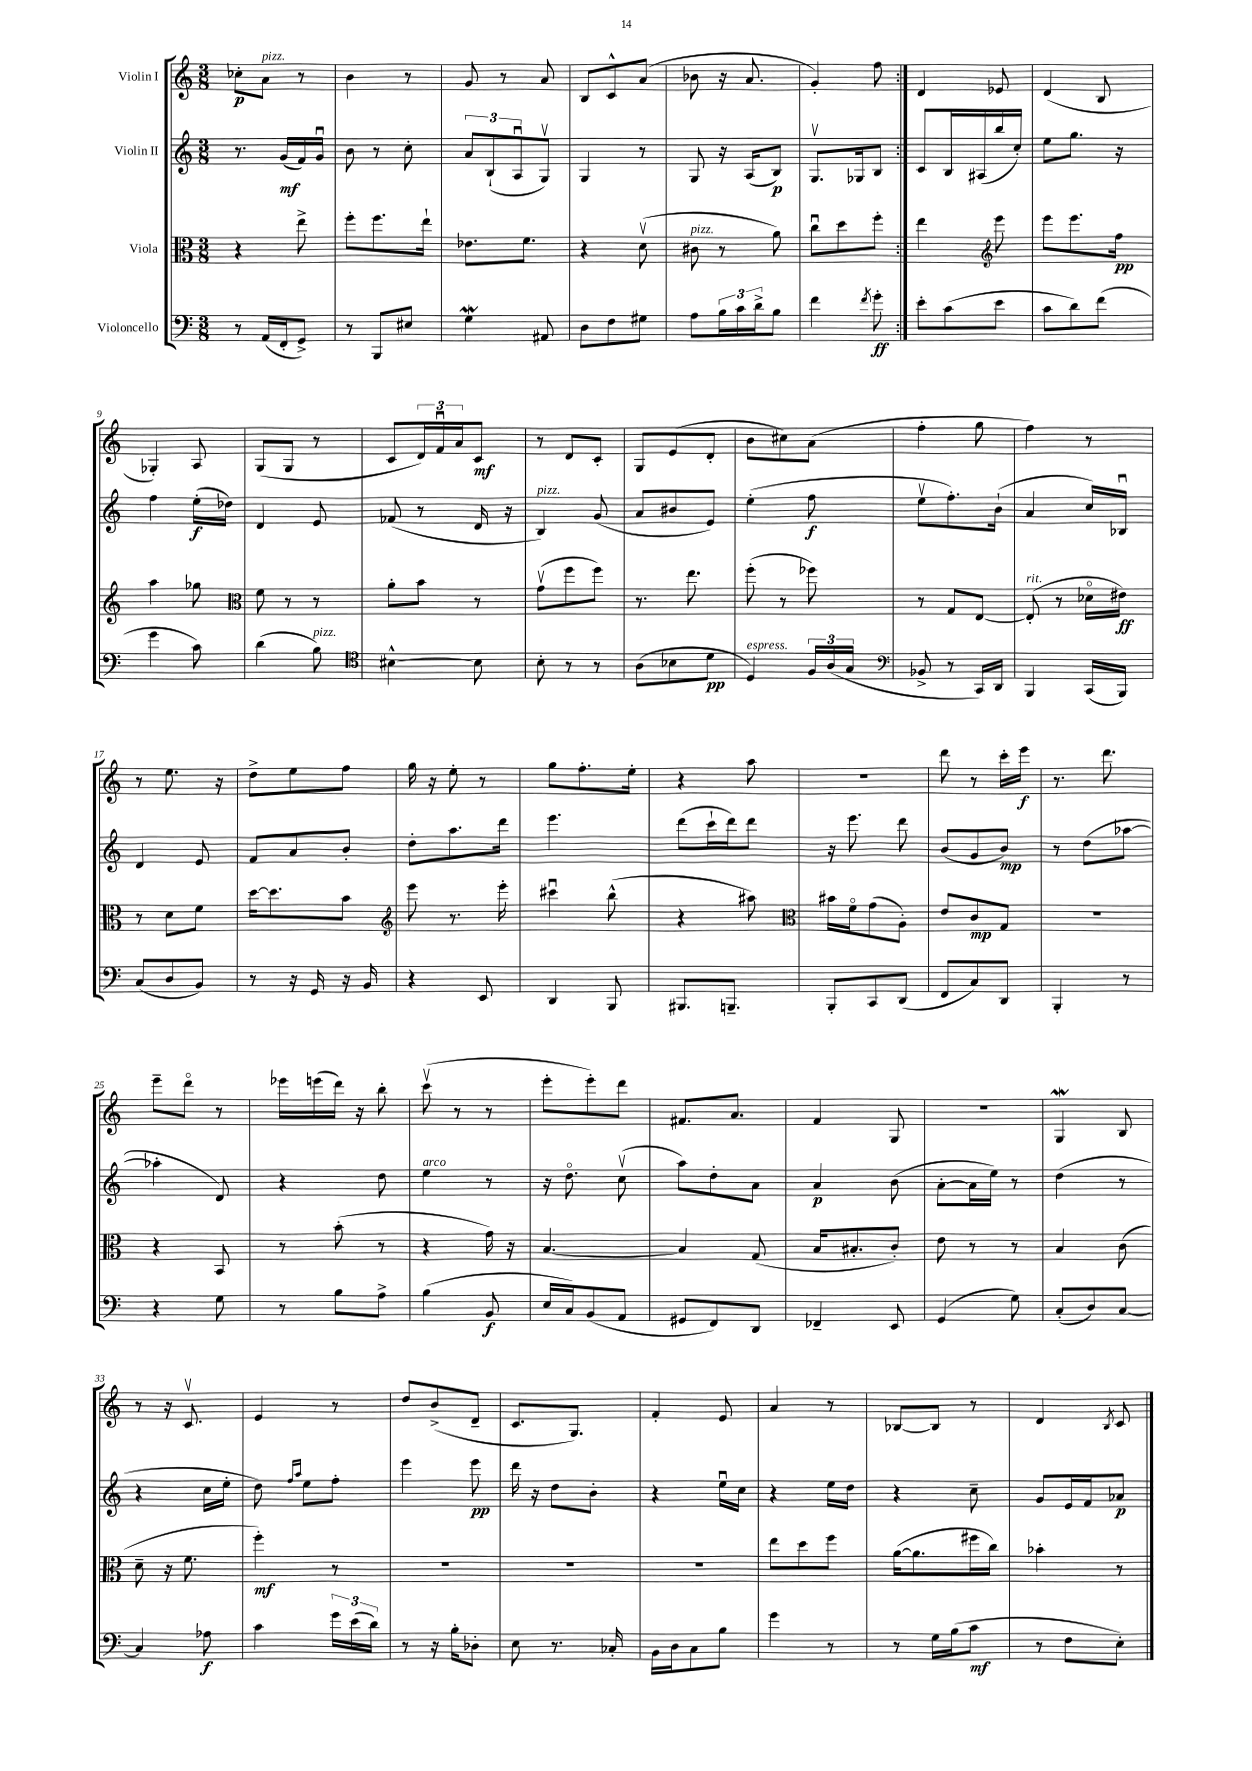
<<
\new StaffGroup <<
\new Staff = "s0" \with { instrumentName = "Violin I" } {
    \clef treble \key c \major \numericTimeSignature \time 3/8
    \repeat volta 2 { ces''8-.\p a'8^\markup { \italic "pizz." } r8 |
    b'4 r8 |
    g'8 r8 a'8 |
    b8 c'8-^ a'8( |
    bes'8 r16 a'8. |
    g'4-.) f''8 | }
    d'4 ees'8 |
    d'4( b8 |
    ges4-.) a8 |
    g8( g8 r8 |
    c'8 \tuplet 3/2 { d'16) f'16\downbow a'16 } c'8\mf |
    r8 d'8 c'8-. |
    g8 e'8( d'8-. |
    b'8 cis''8) a'8( |
    f''4-. g''8 |
    f''4) r8 |
    r8 e''8. r16 |
    d''8-> e''8 f''8 |
    g''16 r16 e''8-. r8 |
    g''8 f''8.-. e''16-. |
    r4 a''8 |
    R4. |
    d'''8 r8 c'''16-. e'''16\f |
    r8. d'''8. |
    e'''8-- d'''8\flageolet r8 |
    ees'''16 e'''16( d'''16) r16 b''8-. |
    c'''8\upbow( r8 r8 |
    e'''8-. e'''8-.) d'''8 |
    fis'8. a'8. |
    f'4 g8 |
    R4. |
    g4\mordent b8 |
    r8 r16 c'8.\upbow |
    e'4 r8 |
    d''8 b'8->( d'8-- |
    c'8. g8.) |
    f'4-. e'8 |
    a'4 r8 |
    bes8~ bes8 r8 |
    d'4 \acciaccatura { b8 } c'8 \bar "|." |
}
\new Staff = "s1" \with { instrumentName = "Violin II" } {
    \clef treble \key c \major \numericTimeSignature \time 3/8
    \repeat volta 2 { r8. g'16\mf( f'16) g'16\downbow |
    b'8 r8 c''8-. |
    \tuplet 3/2 { a'8 b8-!( a8\downbow } g8\upbow) |
    g4 r8 |
    g8 r16 a16( b8\p) |
    g8.\upbow ges16 b8 | }
    c'8 b16 ais16( b''16 c''16-.) |
    e''8 g''8. r16 |
    f''4 e''16-.\f( des''16) |
    d'4 e'8 |
    fes'8( r8 d'16 r16 |
    b4^\markup { \italic "pizz." }) g'8( |
    a'8 bis'8 e'8) |
    e''4-.( f''8\f |
    e''8\upbow f''8.-.) b'16-!( |
    a'4 c''16) bes16\downbow |
    d'4 e'8 |
    f'8 a'8 b'8-. |
    d''8-. a''8. d'''16 |
    e'''4. |
    d'''8( c'''16-! d'''16) d'''8 |
    r16 e'''8. d'''8 |
    b'8( g'8 b'8\mp) |
    r8 d''8( aes''8~ |
    aes''4-. d'8) |
    r4 d''8 |
    e''4^\markup { \italic "arco" } r8 |
    r16 d''8.\flageolet c''8\upbow( |
    a''8) d''8-. a'8 |
    a'4\p b'8( |
    a'8~-. a'16 e''16) r8 |
    d''4( r8 |
    r4 c''16 e''16-. |
    d''8) \grace { f''16 a''16 } e''8 f''8-. |
    e'''4 e'''8\pp |
    d'''16 r16 d''8 b'8-. |
    r4 e''16\downbow c''16 |
    r4 e''16 d''16 |
    r4 c''8-- |
    g'8 e'16 f'16 aes'8\p \bar "|." |
}
\new Staff = "s2" \with { instrumentName = "Viola" } {
    \clef alto \key c \major \numericTimeSignature \time 3/8
    \repeat volta 2 { r4 e''8-> |
    f''8-. f''8. e''16-! |
    ees'8. f'8. |
    r4 d'8\upbow( |
    cis'8^\markup { \italic "pizz." } r8 a'8) |
    c''8\downbow d''8 f''8-. | }
    e''4 \clef treble e'''8 |
    e'''8 e'''8. f''16\pp |
    a''4 ges''8 |
    \clef alto f'8 r8 r8 |
    a'8-. b'8 r8 |
    g'8\upbow( f''8 f''8) |
    r8. e''8. |
    f''8-.( r8 fes''8) |
    r8 g8 e8~ |
    e8-.^\markup { \italic "rit." }( r8 des'16\flageolet eis'16\ff) |
    r8 d'8 f'8 |
    d''16~ d''8. b'8 |
    \clef treble e'''8 r8. e'''16-. |
    cis'''4\downbow b''8-^( |
    r4 ais''8) |
    \clef alto bis'16 f'16\flageolet g'8( a8-.) |
    e'8 c'8\mp g8 |
    R4. |
    r4 b,8 |
    r8 b'8-.( r8 |
    r4 g'16) r16 |
    b4.~ |
    b4 g8( |
    b16 bis8.-. c'8-.) |
    e'8 r8 r8 |
    b4 c'8( |
    d'8-- r16 f'8. |
    f''4-.\mf) r8 |
    R4. |
    R4. |
    R4. |
    e''8 d''8 f''8 |
    a'16~( a'8. fis''16 c''16) |
    bes'4-. r8 \bar "|." |
}
\new Staff = "s3" \with { instrumentName = "Violoncello" } {
    \clef bass \key c \major \numericTimeSignature \time 3/8
    \repeat volta 2 { r8 a,16( f,16-. g,8->) |
    r8 b,,8 eis8 |
    g4\mordent ais,8 |
    d8 f8 gis8 |
    a8 \tuplet 3/2 { b16 c'16 d'16-> } b8 |
    f'4 \acciaccatura { f'8 } g'8-.\ff | }
    e'8-. c'8( e'8 |
    c'8 d'8) f'8( |
    g'4 c'8) |
    d'4( b8^\markup { \italic "pizz." }) |
    \clef tenor bis4~-^ bis8 |
    b8-. r8 r8 |
    a8( bes8 d'8\pp |
    d4^\markup { \italic "espress." }) \tuplet 3/2 { f16 a16( g16 } |
    \clef bass bes,8-> r8 c,16) d,16 |
    b,,4 c,16( b,,16) |
    c8( d8 b,8) |
    r8 r16 g,16 r16 b,16 |
    r4 e,8 |
    d,4 b,,8 |
    bis,,8. b,,8.-- |
    b,,8-. c,8 d,8( |
    f,8 c8) d,8 |
    b,,4-. r8 |
    r4 g8 |
    r8 b8 a8-> |
    b4( b,8\f |
    e16 c16) b,8( a,8 |
    gis,8 f,8) d,8 |
    fes,4-- e,8 |
    g,4( g8) |
    c8-.( d8) c8~ |
    c4 aes8\f |
    c'4 \tuplet 3/2 { g'16 e'16( d'16) } |
    r8 r16 b16-. des8-. |
    e8 r8. ces16-. |
    b,16 d16 c8 b8 |
    g'4 r8 |
    r8 g16 b16( c'8\mf |
    r8 f8 e8-.) \bar "|." |
}
>>
>>
